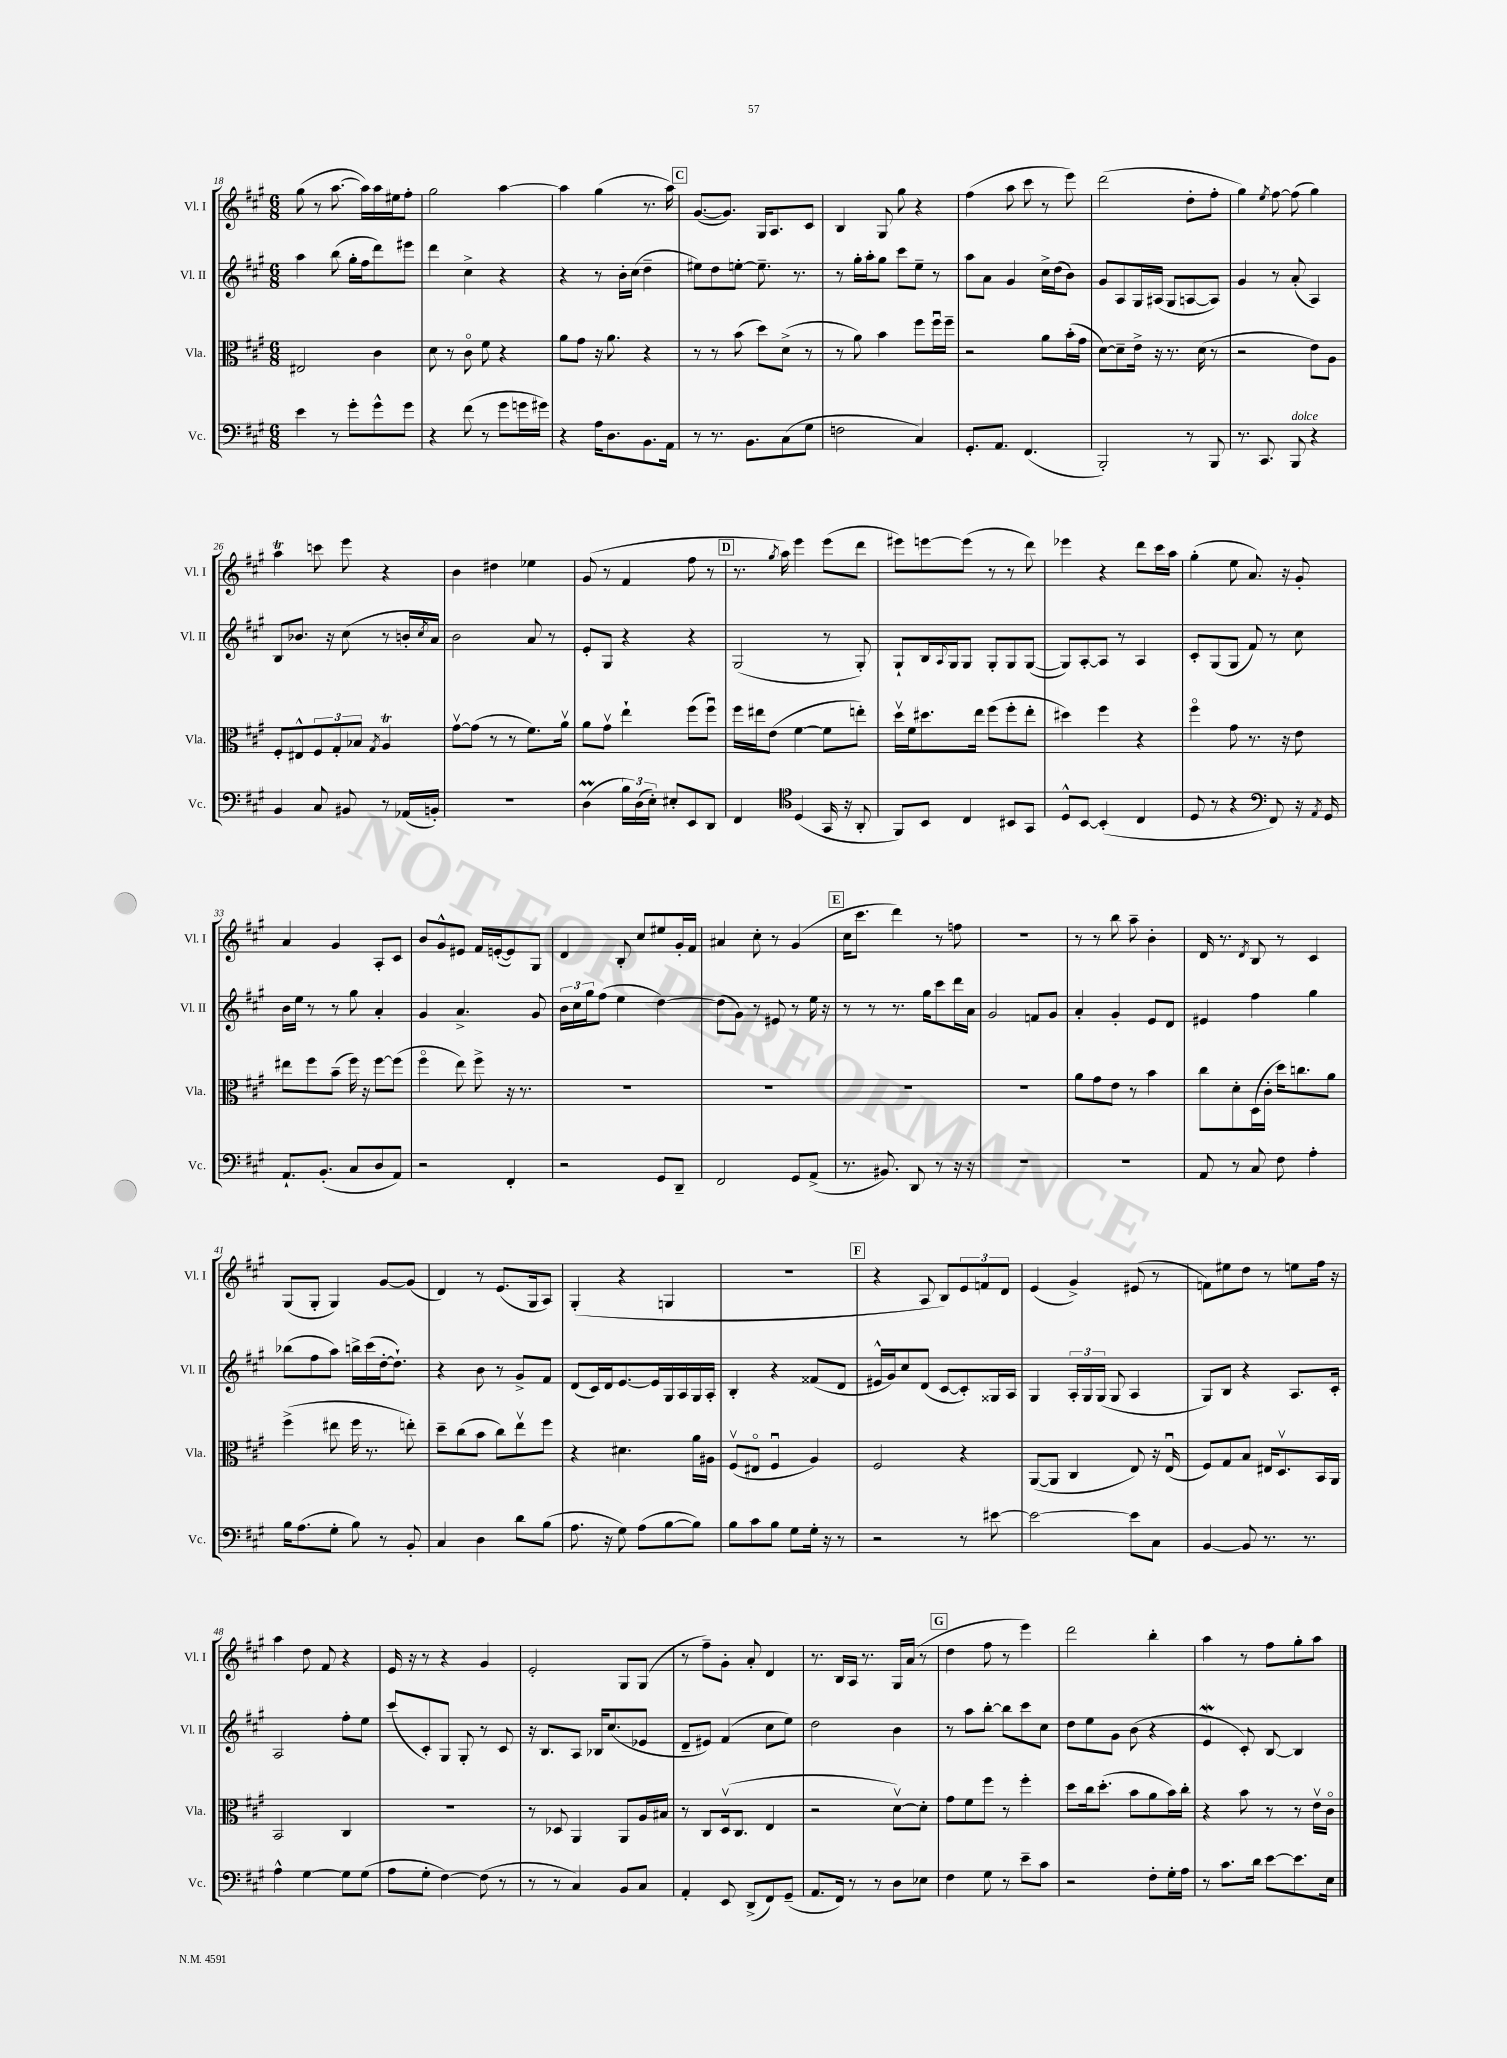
<<
\new StaffGroup <<
\new Staff = "s0" \with { instrumentName = "Vl. I" shortInstrumentName = "Vl. I" } {
    \clef treble \key a \major \numericTimeSignature \time 6/8
    gis''8( r8 a''8.~ a''16) a''16 eis''16 fis''8-. |
    gis''2 a''4~ |
    a''4 gis''4( r8. a''16) |
    \mark \markup { \box "C" } gis'8.~( gis'8.) gis16 a8. cis'8 |
    b4 gis8 gis''8 r4 |
    fis''4( a''8 cis'''8 r8 e'''8) |
    d'''2( d''8-. fis''8-. |
    gis''4) \acciaccatura { e''8 } fis''8~ fis''8( gis''4) |
    a''4\trill c'''8 e'''8 r4 |
    b'4 dis''4 ees''4 |
    gis'8( r8 fis'4 fis''8 r8 |
    \mark \markup { \box "D" } r8. \acciaccatura { gis''8 } a''16) e'''4 e'''8( d'''8 |
    eis'''8) e'''8~ e'''8( r8 r8 d'''8) |
    ees'''4 r4 d'''8 cis'''16 a''16 |
    gis''4-.( e''8 a'8.) r16 gis'8-. |
    a'4 gis'4 a8-. cis'8 |
    b'8 gis'8-^ eis'8 fis'16 e'16~-.( e'8) gis8 |
    d'4 b8-. cis''8 eis''8 gis'16-. fis'16 |
    ais'4 cis''8-. r8 gis'4( |
    \mark \markup { \box "E" } cis''16 cis'''8. d'''4) r8 f''8 |
    R2. |
    r8 r8 b''8 a''8-- b'4-. |
    d'16 r8. \acciaccatura { d'8 } b8 r8 cis'4 |
    gis8( gis8-. gis4) gis'8~ gis'8( |
    d'4) r8 e'8.( gis16 a8) |
    gis4-.( r4 g4 |
    R2. |
    \mark \markup { \box "F" } r4 a8 b8) \tuplet 3/2 { e'8 f'8 d'8 } |
    e'4( gis'4->) eis'8( r8 |
    f'8) eis''8 d''8 r8 e''8 fis''16 r16 |
    a''4 d''8 fis'8 r4 |
    e'16 r16 r8 r4 gis'4 |
    e'2-. gis8 gis8( |
    r8 fis''8--) gis'8-. a'8-. d'4 |
    r8. b16 a16 r8. gis16 a'16( r8 |
    \mark \markup { \box "G" } d''4 fis''8 r8 e'''4) |
    d'''2 b''4-. |
    a''4 r8 fis''8 gis''8-. a''8 \bar "|." |
}
\new Staff = "s1" \with { instrumentName = "Vl. II" shortInstrumentName = "Vl. II" } {
    \clef treble \key a \major \numericTimeSignature \time 6/8
    a''4 b''8( gis''16-. fis''16 d'''8) eis'''8 |
    d'''4 cis''4-> r4 |
    r4 r8 b'16-. cis''16( d''4-- |
    \mark \markup { \box "C" } eis''8) d''8 e''8~-. e''8.-- r8. |
    r8 gis''16-. a''16-. gis''8 cis'''8 e''8-- r8 |
    a''8 a'8 gis'4 cis''16-> d''16( b'8) |
    gis'8 a8 gis16 ais16( gis8 a8~ a8) |
    gis'4 r8 a'8-.( a4) |
    b8 bes'8. r16 cis''8( r8 b'16-. \acciaccatura { cis''8 } a'16) |
    b'2 a'8 r8 |
    e'8-. gis8 r4 r4 |
    \mark \markup { \box "D" } gis2( r8 gis8-.) |
    gis8-! b16 \appoggiatura { a8 } gis16 gis8 gis8-. gis8 gis8~( |
    gis8) a8~-. a8 r8 a4 |
    cis'8-. gis8( gis8 fis'8) r8 cis''8 |
    b'16 e''16 r8 r8 gis''8 a'4-. |
    gis'4 a'4.-> gis'8 |
    \tuplet 3/2 { b'16 cis''16 gis''16 } fis''8( e''4 d''4~) |
    d''8( gis'8) r8 eis'8 r8 e''16 r16 |
    \mark \markup { \box "E" } r8 r8 r8. gis''16 cis'''8 d'''16 a'16 |
    gis'2 f'8 gis'8 |
    a'4-. gis'4-. e'8 d'8 |
    eis'4 fis''4 gis''4 |
    bes''8( fis''8 a''8) b''16-> cis'''16( d''16~-. d''8.-!) |
    r4 b'8 r8 gis'8-> fis'8 |
    d'8( cis'16) d'16 e'8.~ e'16 gis16 a16 gis16 a16-. |
    b4-. r4 fisis'8( d'8 |
    \mark \markup { \box "F" } eis'16-^ gis'16) cis''8 d'8( cis'8~ cis'8-.) gisis16 a16 |
    gis4 \tuplet 3/2 { a16-. gis16 gis16( } gis8 a4 |
    gis8) b8 r4 a8. cis'16-. |
    a2 fis''8-. e''8 |
    cis'''8( cis'8-.) gis8 gis8-. r8 cis'8 |
    r16 b8. a8 bes16 cis''8.( ees'8 |
    d'8-- eis'8) fis'4( cis''8 e''8) |
    d''2 b'4 |
    \mark \markup { \box "G" } r8 a''8 b''8~-. b''8 cis'''8 cis''8 |
    d''8 e''8 gis'8 b'8( r4 |
    e'4\mordent cis'8-.) b8~ b4 \bar "|." |
}
\new Staff = "s2" \with { instrumentName = "Vla." shortInstrumentName = "Vla." } {
    \clef alto \key a \major \numericTimeSignature \time 6/8
    eis2 cis'4 |
    d'8 r8 cis'8\flageolet fis'8 r4 |
    a'8 gis'8 r16 a'8. r4 |
    \mark \markup { \box "C" } r8 r8 b'8( d''8) d'8->( r8 |
    r8 a'8) b'4 fis''8 fis''16\downbow fis''16-- |
    r2 a'8 b'16-.( gis'16 |
    d'8~) d'8-- e'16-> r16 r8. d'16( r8 |
    r2 e'8) a8 |
    fis8-. eis8-^ \tuplet 3/2 { fis8 gis8-. bes8 } \acciaccatura { gis8 } a4\trill |
    gis'8~\upbow gis'8( r8 r8 fis'8.) a'16\upbow |
    a'8 gis'8\upbow e''4-! fis''8( fis''8\downbow) |
    \mark \markup { \box "D" } fis''16 eis''16 e'8( fis'4~ fis'8 e''8-.) |
    d''16\upbow fis'16 dis''8. e''16 fis''8( fis''8-. e''8-. |
    dis''4) fis''4 r4 |
    fis''4\flageolet gis'8 r8. r16 e'8 |
    eis''8 fis''8 b'8--( fis''16) r16 fis''8~ fis''8( |
    fis''4\flageolet e''8) fis''8-> r16 r8. |
    R2. |
    R2. |
    \mark \markup { \box "E" } R2. |
    R2. |
    a'8 gis'8 e'8 r8 b'4 |
    cis''8 d'8-. d16( cis'16-. d''16) c''8. a'8 |
    fis''4->( eis''8 fis''16 r8. e''8-.) |
    d''8-- cis''8( b'8 cis''8) e''8\upbow fis''8 |
    r4 dis'4. a'16 ais16 |
    fis8\upbow( eis8\flageolet fis4\downbow a4) |
    \mark \markup { \box "F" } fis2 r4 |
    a,8~( a,8 cis4 e8) r16 e16\downbow( |
    fis8) gis8 b8 eis16 d8.\upbow b,16 a,16 |
    b,2 cis4 |
    R2. |
    r8 des8 a,4 a,8 a16 bis16 |
    r8 cis8 d16\upbow( cis8. e4 |
    r2 d'8~\upbow) d'8-. |
    \mark \markup { \box "G" } gis'8 fis'8 fis''8 r8 fis''4-. |
    d''8 cis''16 d''8.-.( b'8 a'8 b'16) cis''16-. |
    r4 b'8 r8 r8 e'16\upbow cis'16\flageolet \bar "|." |
}
\new Staff = "s3" \with { instrumentName = "Vc." shortInstrumentName = "Vc." } {
    \clef bass \key a \major \numericTimeSignature \time 6/8
    e'4 r8 gis'8-. gis'8-^ gis'8 |
    r4 fis'8( r8 gis'8 g'16 gis'16) |
    r4 a16 d8. b,8. a,16 |
    \mark \markup { \box "C" } r8 r8. b,8. cis8( gis8 |
    f2 cis4) |
    gis,8.-. a,8. fis,4.( |
    b,,2-.) r8 b,,8 |
    r8. cis,8. b,,8^\markup { \italic "dolce" } r4 |
    b,4 cis8 bis,8 r8 aes,16( b,16-.) |
    R2. |
    d4\prall( \tuplet 3/2 { b16) d16( e16-.) } eis8-. e,8 d,8 |
    \mark \markup { \box "D" } fis,4 \clef tenor d4( gis,16 r16 a,8-. |
    fis,8) b,8 cis4 bis,8 gis,8 |
    d8-^ b,8~ b,4-.( cis4 |
    d8 r8 r4 \clef bass fis,8) r16 \acciaccatura { a,8 } gis,16 |
    a,8.-! b,8.-.( cis8 d8 a,8) |
    r2 fis,4-. |
    r2 gis,8 d,8-- |
    fis,2 gis,8 a,8->( |
    \mark \markup { \box "E" } r8. bis,8.) d,8 r8 r16 r16 |
    R2. |
    R2. |
    a,8 r8 cis8 fis8 a4-. |
    b16 a8.( gis8-. b8) r8 b,8-. |
    cis4 d4 d'8 b8( |
    a8. r16 gis8) a8( b8~ b8) |
    b8 cis'8 b8 gis8 gis16-. r16 r8 |
    \mark \markup { \box "F" } r2 r8 eis'8~ |
    eis'2~ eis'8 cis8 |
    b,4~ b,8 r8. r8. |
    a4-^ gis4~ gis8 gis8( |
    a8 gis8-. fis4~) fis8( r8 |
    r8 r8 cis4) b,8 cis8 |
    a,4-. e,8 d,8->( fis,8) gis,8--( |
    a,8. fis,16) r8 r8 d8 ees8 |
    \mark \markup { \box "G" } fis4 gis8 r8 e'8-- cis'8 |
    r2 fis8-. gis16-. a16 |
    r8 cis'8. d'16 e'8~ e'8. e16 \bar "|." |
}
>>
>>
\layout { \context { \Score currentBarNumber = #18 } }
